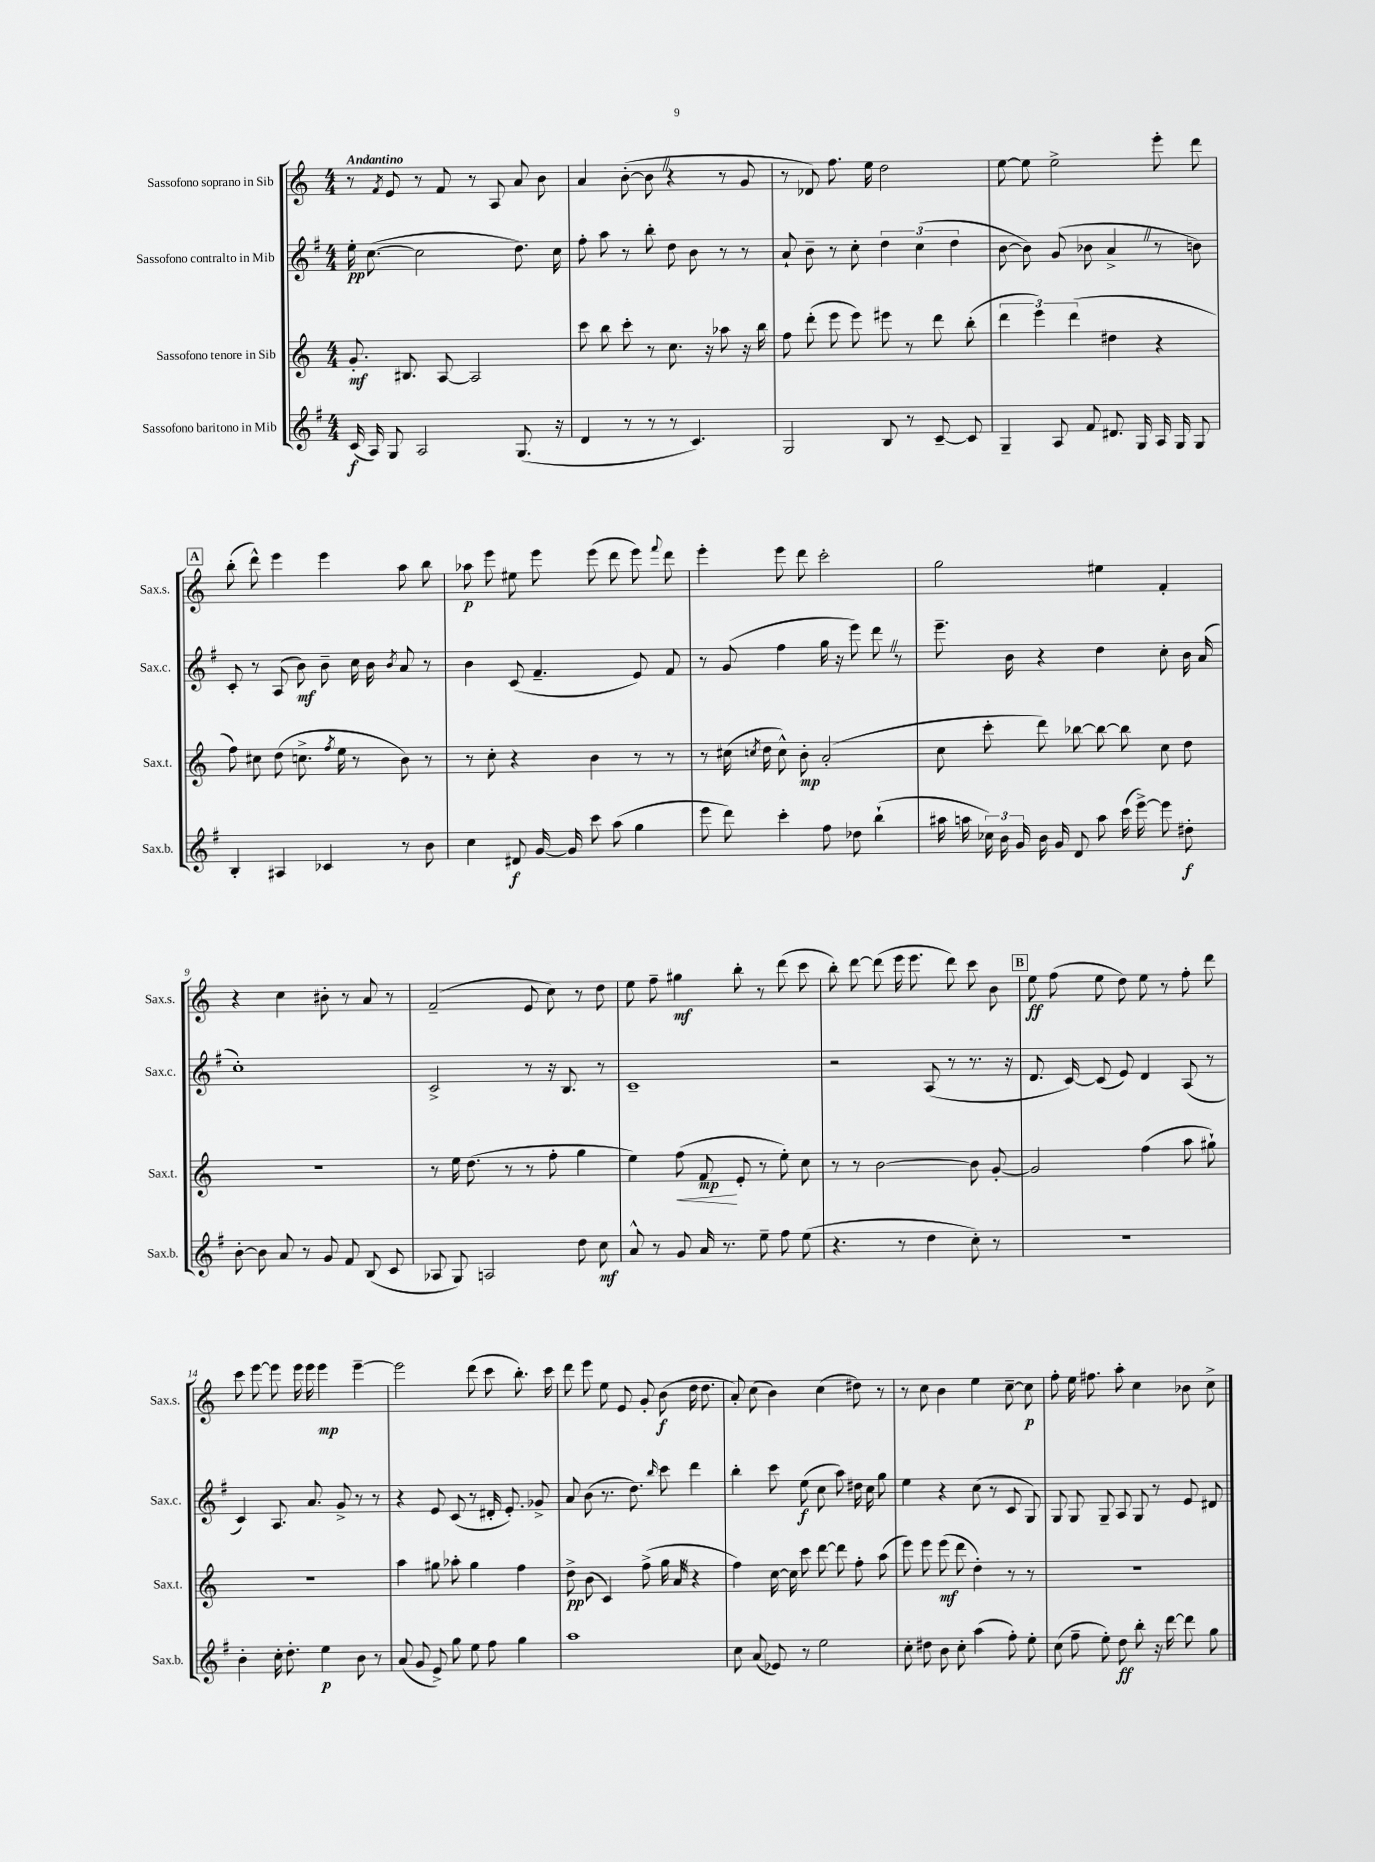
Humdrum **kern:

**kern	**kern	**kern	**kern
*staff4	*staff3	*staff2	*staff1
*clefG2	*clefG2	*clefG2	*clefG2
*k[f#]	*k[]	*k[f#]	*k[]
*M4/4	*M4/4	*M4/4	*M4/4
(16c/	8.g'/	16ee'\	8r
16A/)	.	([8.cc\	.
.	.	.	8qf/
8G/	.	.	8e/
.	8.B#/	.	.
2A/	.	2cc\]	8r
.	[8A/	.	8f/
.	2A/]	.	8r
.	.	.	8A/
(8.G/	.	8.dd\)	8a/
.	.	.	8b\
16r	.	16cc\	.
=	=	=	=
4d/	8ccc\	8ff#'\	4a/
.	8bb\	8aa\	.
8r	8ccc'\	8r	([8b'\
8r	8r	8bb'\	8b\]
8r	8.cc\	8dd\	4r
4.c/)	.	8b\	.
.	16r	.	.
.	8aa-\	8r	8r
.	16r	8r	8g/
.	16bb\	.	.
=	=	=	=
2G/	8ff\	8a`/	8r
.	(8ddd'\	8b~\	8d-/)
.	8eee\	8r	8.ff\
.	8eee\)	8cc'\	.
.	.	.	16ee\
8B/	8eee#\	6dd\	2dd\
8r	8r	.	.
.	.	(6cc\	.
[8c~/	8ddd\	.	.
.	.	6dd\	.
8c/]	(8bb'\	.	.
=	=	=	=
4G~/	6ddd\	[8b\	[8ee\
.	.	8b\])	8ee\]
.	6eee\)	.	.
8A/	.	(8g/	2ee^\
.	(6ddd\	.	.
8f#/	.	8b-\	.
8.d#/	4dd#\	4a^/	.
16G/	.	.	.
16A/	4r	8r	8eee'\
16G/	.	.	.
8G/	.	8b\)	8ddd\
=	=	=	=
4B'/	8ff\)	8c'/	(8bb'\
.	8cc#\	8r	8ddd^^\)
4A#/	(8dd\	(8A/	4eee\
.	8.cc^\	8b\)	.
4c-/	.	8b~\	4eee\
.	8qff/	.	.
.	16ee\	.	.
.	8r	16cc\	.
.	.	16b\	.
.	.	8qb/	.
8r	8b\)	8a/	8aa\
8b\	8r	8r	8bb\
=	=	=	=
4cc\	8r	4b\	8aa-\
.	8cc'\	.	8eee\
8d#/	4r	(8c/	8ee#\
[16g/	.	4.f#~/	8eee\
16g/]	.	.	.
8ccc\	4b\	.	(8eee\
(8aa\	.	.	8ddd\
4gg\	8r	8e/)	8eee\)
.	.	.	8qqfff/
.	8r	8f#/	8ddd\
=	=	=	=
8eee\	8r	8r	4eee'\
8ddd\)	(16cc#\	(8g/	.
.	8qcc/	.	.
.	16dd\	.	.
4ccc'\	8cc^^\)	4ff#\	8eee\
.	8b'\	.	8ddd\
8ff#\	(2a'/	16gg\	2ccc'\
.	.	16r	.
8dd-\	.	8eee\)	.
(4bb`\	.	8ddd\	.
.	.	8r	.
=	=	=	=
16aa#\	8cc\	8.eee~\	2gg\
16aa\	.	.	.
24cc-\)	8ccc'\	.	.
24b\	.	.	.
.	.	16b\	.
24g/	.	.	.
16b\	8ddd\)	4r	.
16g/	.	.	.
8d/	[8bb-\	.	.
8aa\	8bb-\_	4dd\	4ee#\
(16ccc\	8bb-\]	.	.
[16eee^\)	.	.	.
8eee\]	8cc\	8cc'\	4f'/
8dd#'\	8dd\	16b\	.
.	.	(16a/	.
=	=	=	=
[8b'\	1r	1cc')	4r
8b\]	.	.	.
8a/	.	.	4cc\
8r	.	.	.
8g/	.	.	8b#'\
8f#/	.	.	8r
(8B/	.	.	8a/
8c/	.	.	8r
=	=	=	=
8A-/	8r	2c^/	(2f~/
8G/)	16ee\	.	.
.	(8.dd\	.	.
2A/	.	.	.
.	8r	.	.
.	8r	8r	8e/
.	8ff'\	16r	8cc\)
.	.	8.B/	.
8dd\	4gg\	.	8r
8cc\	.	8r	8dd\
=	=	=	=
8a^^/	4ee\)	1c~	8ee\
8r	.	.	8ff~\
8g/	(8ff\	.	4gg#\
16a/	8f/	.	.
8.r	.	.	.
.	8e'/	.	8bb'\
8ee~\	8r	.	8r
8ff#\	8ee'\)	.	(8ddd\
(8ee\	8cc\	.	8ccc\
=	=	=	=
4.r	8r	2r	8bb'\)
.	8r	.	[8ddd\
.	[2b\	.	(8ddd\]
8r	.	.	16eee\
.	.	.	8.eee\
4dd\	.	(8A/	.
.	.	8r	8ddd\)
8cc'\)	8b\]	8.r	8ccc\
8r	[8g'/	.	8b\
.	.	16r	.
=	=	=	=
1r	2g/]	8.d/	8ee\
.	.	.	(8ff\
.	.	[16c/)	.
.	.	(8c/]	8ee\
.	.	8e/)	8dd\)
.	(4ff\	4d/	8ee\
.	.	.	8r
.	8aa\	(8A/	8ff'\
.	8gg#`\)	8r	8ddd\
=	=	=	=
4b'\	1r	4c/)	8ccc\
.	.	.	[8eee\
16cc'\	.	8.A/	8eee\]
8.dd'\	.	.	.
.	.	.	16eee\
.	.	8.a/	16eee\
4ee\	.	.	4eee\
.	.	8g^/	.
8b\	.	8r	[4eee~\
8r	.	8r	.
=	=	=	=
(8a/	4aa\	4r	2eee\]
8g/	.	.	.
8e^/)	8gg#\	8e/	.
8gg\	8aa-'\	(8c/	.
8ee\	4gg#\	8r	(8ddd\
8ff#\	.	16d#'/	8ccc\
.	.	8.e'/)	.
4gg\	4ff\	.	8.bb'\)
.	.	8g-^/	.
.	.	.	16ccc\
=	=	=	=
1aa	8dd^\	8a/	8ddd\
.	(8b\	(8b\	8eee\
.	4c/)	8.r	8ee\
.	.	.	8e/
.	.	8.dd\)	.
.	(8ff^\	.	8g'/
.	.	16qqbb/	.
.	16gg\	8ccc\	(8b\
.	16a/	.	.
.	4r	4ddd\	16dd\
.	.	.	8.dd\
=	=	=	=
8cc\	4ff\)	4bb'\	8a'/)
(8a/	.	.	(8cc\
8e-/)	[16cc\	8ccc\	4b\)
.	16cc\]	.	.
8r	8ccc\	(8ee\	.
2ee\	[8ddd\	8cc\	(4cc\
.	8ddd\]	8aa\)	.
.	8ff'\	16dd#\	8dd#\)
.	.	16cc\	.
.	(8aa\	8gg\	8r
=	=	=	=
8cc'\	8eee\)	4ee\	8r
8dd#\	8eee\	.	8cc\
8b\	(8eee\	4r	4b\
8cc'\	8ddd\	.	.
(4aa\	4dd'\)	(8cc\	4ee\
.	.	8r	.
8ff#'\)	8r	8c/	[8cc~\
8ee'\	8r	8G/)	8cc\]
=	=	=	=
(8cc\	1r	8G/	8ff'\
8ff#~\	.	8G/	16ee\
.	.	.	8.ff#\
8ee'\)	.	8G~/	.
8dd\	.	8A/	8aa'\
8bb'\	.	8G/	4cc\
16r	.	8r	.
[16ddd\	.	.	.
8ddd\]	.	8e/	8b-\
8gg\	.	8d#/	8cc^\
==	==	==	==
*-	*-	*-	*-
